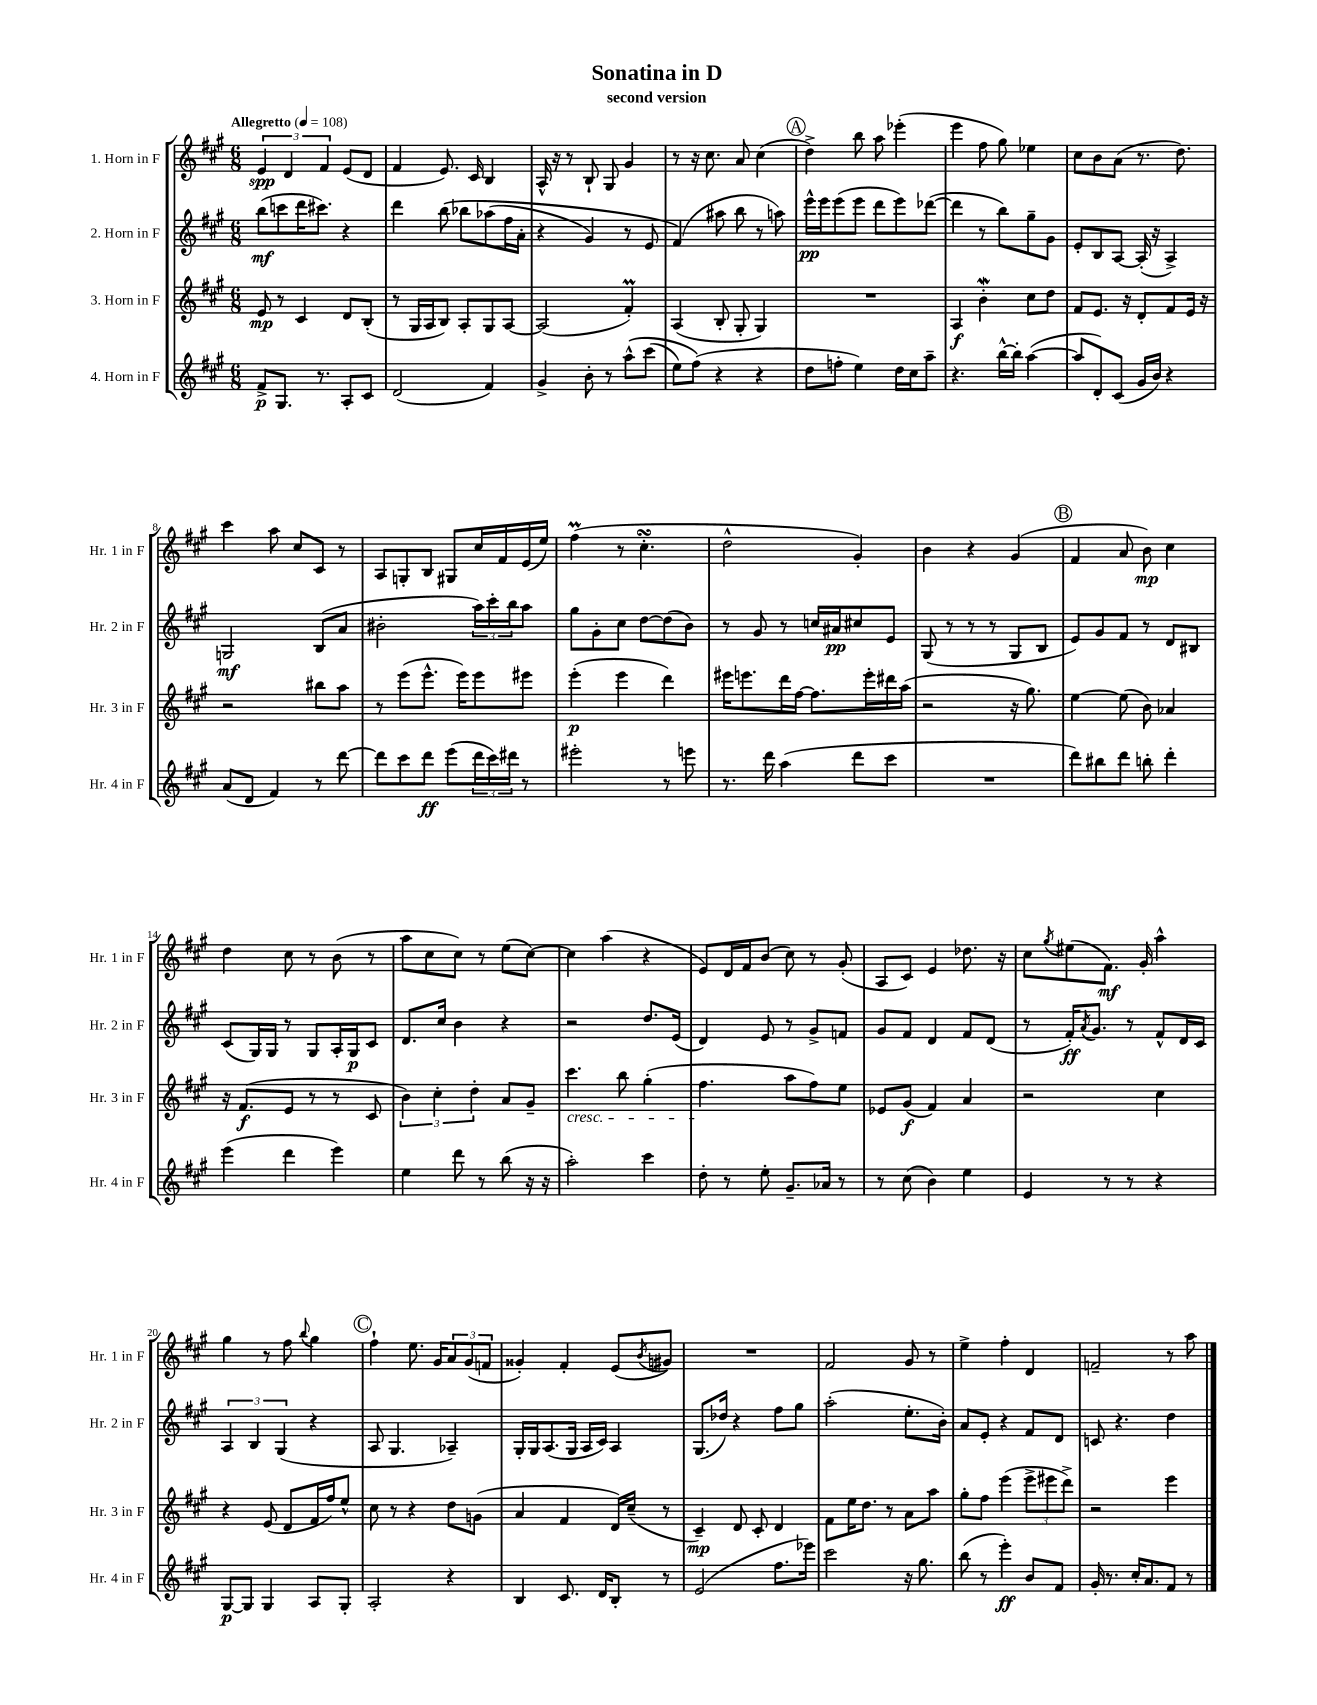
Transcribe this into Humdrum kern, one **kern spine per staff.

**kern	**kern	**kern	**kern
*staff4	*staff3	*staff2	*staff1
*clefG2	*clefG2	*clefG2	*clefG2
*k[f#c#g#]	*k[f#c#g#]	*k[f#c#g#]	*k[f#c#g#]
*M6/8	*M6/8	*M6/8	*M6/8
*MM108	*MM108	*MM108	*MM108
8f#^/L	8e/	(8bb\L	6e/
8.G#/J	8r	8ccc\	.
.	.	.	6d/
.	4c#/	16ddd\K	.
8.r	.	8.ccc#\J)	.
.	.	.	6f#/
8A'/L	8d/L	4r	(8e/L
8c#/J	(8B'/J	.	8d/J
=	=	=	=
(2d/	8r	4ddd\	4f#/
.	16G#/LL	.	.
.	16A/J	.	.
.	8B/J)	&(8bb\	8.e/)
.	8A'/L	8bb-\L	.
.	.	.	16c#/
4f#/)	8G#/	(8aa-\	4B/
.	[8A/J	16ff#\L	.
.	.	16a'\JJ	.
=	=	=	=
4g#^/	(2A/]	4r	16A^^/
.	.	.	16r
.	.	.	8r
8b'\	.	4g#/)	8B`/
8r	.	.	8G#/
&(8aa^^\L	4f#'/)	8r	4g#/
(8ccc#\J	.	8e/	.
=	=	=	=
8ee\L)	(4A/	(4f#/&)	8r
(8ff#\J&)	.	.	16r
.	.	.	8.cc#\
4r	8B'/	8aa#\	.
.	8G#'/	8bb\	8a/
4r	4G#/)	8r	(4cc#\
.	.	8aa\)	.
=	=	=	=
8dd\L	2.r	16eee^^\LL	4dd^\)
.	.	16eee\J	.
8ff'\J	.	(8eee\	.
4ee\)	.	8eee\J	8bb\
.	.	8ddd\L	8aa\
16dd\LL	.	8eee\)	(4eee-'\
16cc#\J	.	.	.
8aa~\J	.	([8ddd-\J	.
=	=	=	=
4.r	4A/	4ddd-\]	4eee\
.	4b'\	8r	8ff#\
[16bb^^\LL	.	8bb\L)	8gg#\)
16bb'\]JJ	.	.	.
([4aa\	8cc#\L	8gg#~\	4ee-\
.	8dd\J	8g#\J	.
=	=	=	=
8aa/]L	8f#/L	8e'/L	8cc#\L
8d'/)	8.e/J	8B/	8b\
(8c#/J	.	[8A/J	(8a\J
.	16r	.	.
16g#/LL	8d'/L	(16A'/]	8.r
16b/JJ)	.	16r	.
4r	8f#/	4A^/)	.
.	.	.	8.dd\)
.	16e/Jk	.	.
.	16r	.	.
=	=	=	=
(8a/L	2r	2G/	4ccc#\
8d/J	.	.	.
4f#/)	.	.	8aa\
.	.	.	8cc#/L
8r	8bb#\L	(8B/L	8c#/J
[8ddd\	8aa\J	8a/J	8r
=	=	=	=
8ddd\]L	8r	2b#'\	8A/L
8ccc#\	(8eee\L	.	8G'/
8ddd\J	8.eee^^\J	.	8B/J
(8eee\L	.	.	8G#/L
.	16eee\LK)	.	.
24ddd\L	8eee\	24aa\LL)	16cc#/L
24ccc#\)	.	24ccc#'\	.
.	.	.	16f#/
24ddd#\JJ	.	24bb\J	.
8r	8eee#\J	8aa\J	(16e/
.	.	.	16ee/JJ)
=	=	=	=
2eee#'\	(4eee'\	8gg#\L	(4ff#\
.	.	8g#'\	.
.	4eee\	8cc#\J	8r
.	.	[8dd\L	4.cc#'\
8r	4ddd\)	(8dd\]	.
8eee\	.	8b\J)	.
=	=	=	=
8.r	16eee#\LK	8r	2dd^^\
.	8.eee\	.	.
.	.	8g#/	.
16ddd\	.	.	.
(4aa\	16ddd\L	8r	.
.	[16ff#\JJ	.	.
.	8.ff#\]L	16cc/LL	.
.	.	16a#/J	.
8ddd\L	.	8cc#/	4g#'/)
.	16eee'\L	.	.
8ccc#\J	16ddd#\	8e/J	.
.	(16aa\JJ	.	.
=	=	=	=
2.r	2r	(8G#/	4b\
.	.	8r	.
.	.	8r	4r
.	.	8r	.
.	16r	8G#/L	(4g#/
.	8.gg#\)	.	.
.	.	8B/J	.
=	=	=	=
8ddd\L)	[4ee\	8e/L)	4f#/
8bb#\	.	8g#/	.
8ddd\J	(8ee\]	8f#/J	8a/
8bb'\	8b\)	8r	8b\)
4ddd'\	4a-/	8d/L	4cc#\
.	.	8B#/J	.
=	=	=	=
(4eee\	16r	(8c#/L	4dd\
.	(8.f#/L	.	.
.	.	16G#/L)	.
.	.	16G#/JJ	.
4ddd\	8e/J	8r	8cc#\
.	8r	8G#/L	8r
4eee\)	8r	16A'/L	(8b\
.	.	16G#/J	.
.	8c#/	8c#/J	8r
=	=	=	=
4ee\	6b\)	8.d/L	8aa\L
.	.	.	8cc#\
.	6cc#'\	.	.
.	.	16cc#/Jk	.
8ddd\	.	4b\	8cc#\J)
.	6dd'\	.	.
8r	.	.	8r
(8bb\	8a/L	4r	(8ee\L
16r	8g#~/J	.	[8cc#\J)
16r	.	.	.
=	=	=	=
2aa'\)	4.ccc#\	2r	4cc#\]
.	.	.	(4aa\
.	8bb\	.	.
4ccc#\	(4gg#'\	8.dd/L	4r
.	.	(16e/Jk	.
=	=	=	=
8dd'\	4.ff#\	4d/)	8e/L)
8r	.	.	16d/L
.	.	.	16f#/J
8ee'\	.	8e/	(8b/J
8.g#~/L	8aa\L	8r	8cc#\)
.	8ff#\)	8g#^/L	8r
16a-/Jk	.	.	.
8r	8ee\J	8f/J	(8g#'/
=	=	=	=
8r	8e-/L	8g#/L	8A/L
(8cc#\	(8g#/J	8f#/J	8c#/J)
4b\)	4f#/)	4d/	4e/
4ee\	4a/	8f#/L	8.dd-\
.	.	(8d/J	.
.	.	.	16r
=	=	=	=
4e/	2r	8r	8cc#\L
.	.	.	8qgg#/
.	.	16f#'/LK)	(8ee#\
.	.	8qa/	.
.	.	8.g#/J	.
8r	.	.	8.f#\J)
8r	.	8r	.
.	.	.	16g#'/
4r	4cc#\	8f#^^/L	4aa^^\
.	.	16d/L	.
.	.	16c#/JJ	.
=	=	=	=
[8G#/L	4r	6A/	4gg#\
8G#/]J	.	.	.
.	.	6B/	.
4G#/	(8e/	.	8r
.	.	(6G#/	.
.	8d/L	.	8ff#\
.	.	.	8qqbb/
8A/L	16f#/L	4r	4gg#\
.	16ff#/J)	.	.
8G#'/J	8ee^^/J	.	.
=	=	=	=
2A'/	8cc#\	8A/	4ff#`\
.	8r	4.G#/	.
.	4r	.	8.ee\
.	.	.	16g#/LK
4r	8dd\L	4A-~/)	12a/
.	.	.	(12g#/
.	(8g\J	.	.
.	.	.	12f/J
=	=	=	=
4B/	4a/	16G#'/LL	4g##'/)
.	.	16G#/J	.
.	.	(8.A/	.
8.c#/	4f#/	.	4f#'/
.	.	16G#/Jk	.
.	.	16A/LL	.
16d/LK	.	16c#/JJ)	.
8B'/J	16d/LL)	4A/	(8e/L
.	(16cc#~/JJ	.	.
.	.	.	8qb/
8r	8r	.	8g#/J)
=	=	=	=
(2e/	4c#~/)	(8.G#/L	2.r
.	.	16dd-/Jk)	.
.	8d/	4r	.
.	8c#'/	.	.
8.ff#\L	4d/	8ff#\L	.
.	.	8gg#\J	.
16eee-\Jk)	.	.	.
=	=	=	=
2ccc#\	8f#\L	(2aa'\	2f#/
.	16ee\K	.	.
.	8.dd\J	.	.
.	8r	.	.
16r	8a\L	8.ee'\L	8g#/
8.gg#\	.	.	.
.	8aa\J	.	8r
.	.	16b'\Jk)	.
=	=	=	=
(8bb\	8gg#'\L	8a/L	4ee^\
8r	8ff#\J	8e'/J	.
4eee'\)	(4eee\	4r	4ff#'\
8b/L	12eee^\L	8f#/L	4d/
.	12eee#\	.	.
8f#/J	.	8d/J	.
.	12ddd^\J)	.	.
=	=	=	=
16g#'/	2r	8c/	2f~/
8.r	.	.	.
.	.	4.r	.
16cc#'/LK	.	.	.
8.a/	.	.	.
8f#/J	4eee\	4dd\	8r
8r	.	.	8aa\
==	==	==	==
*-	*-	*-	*-
